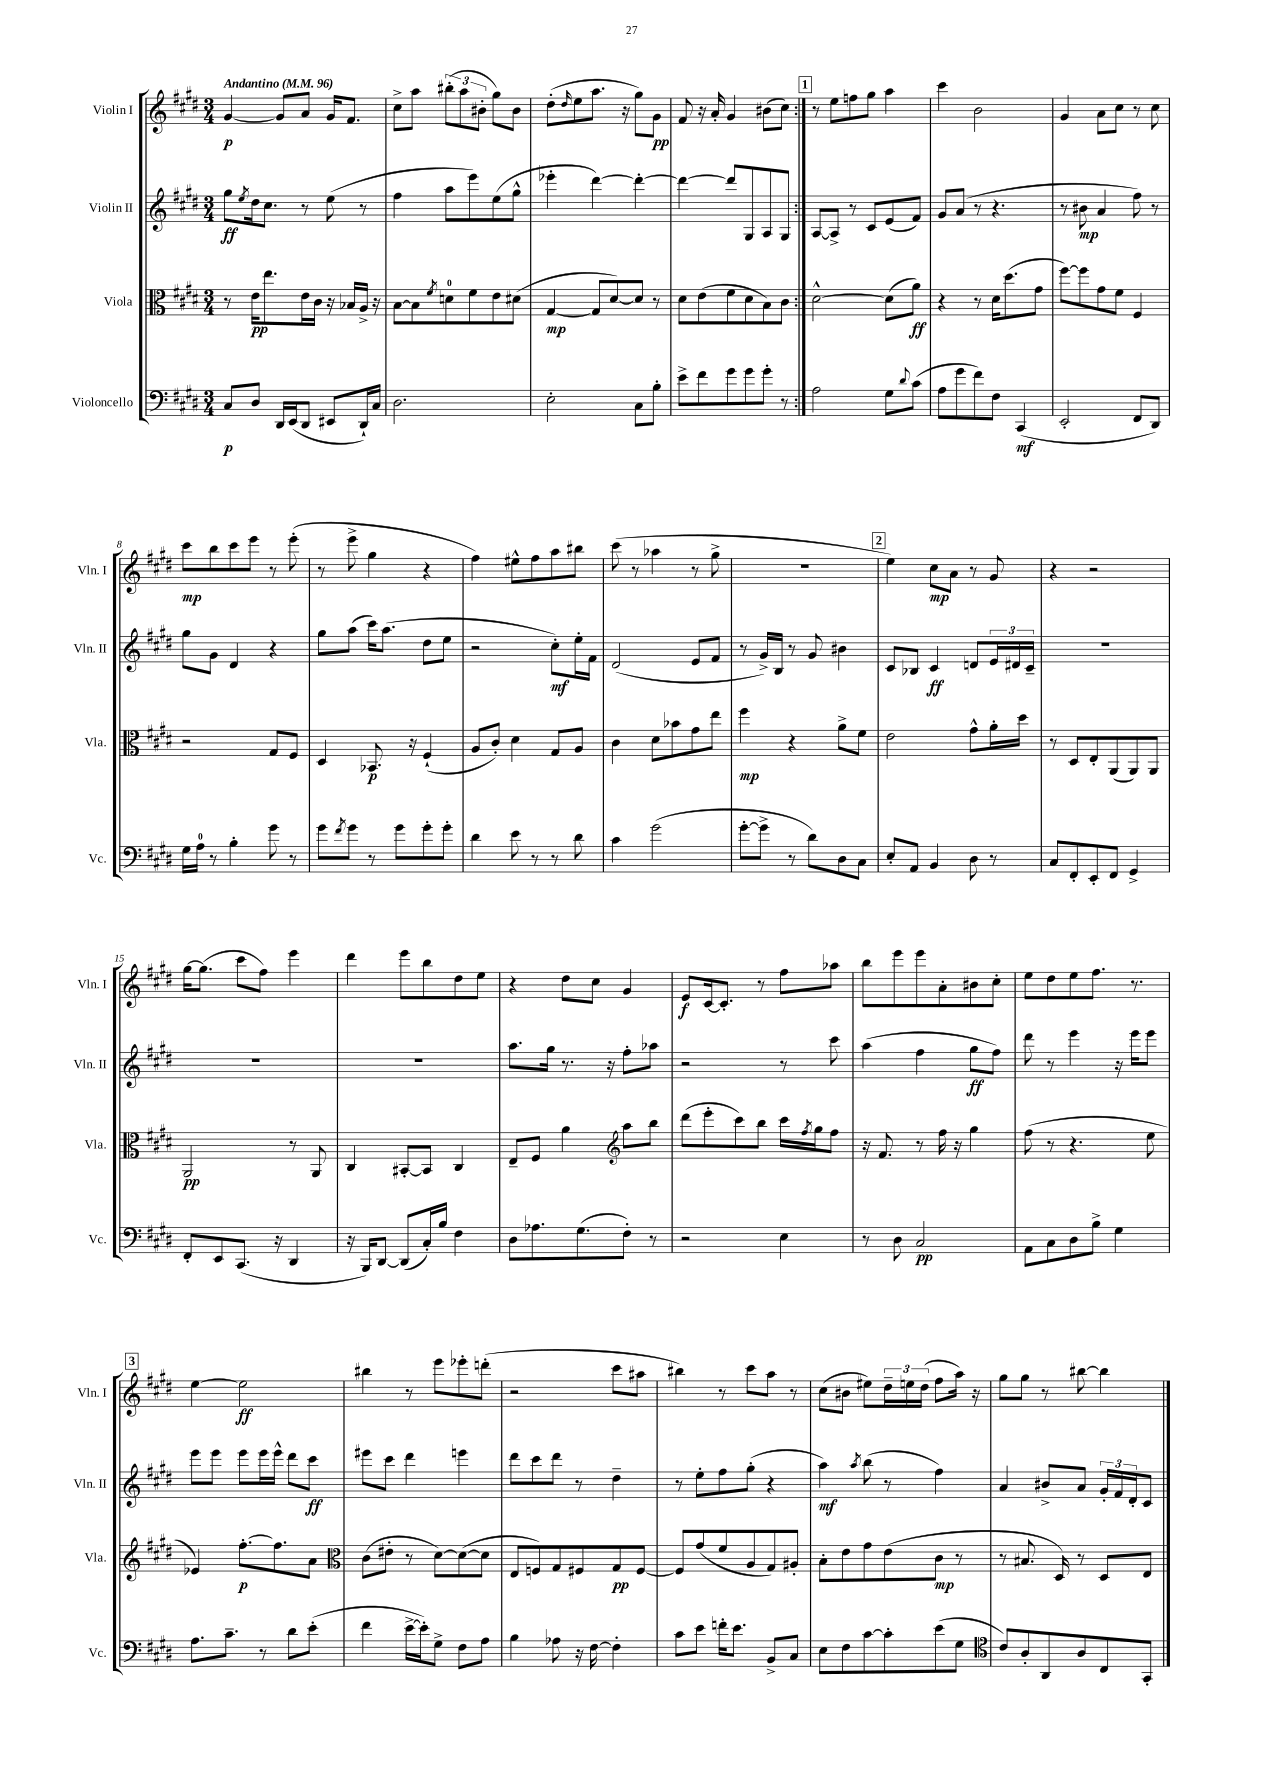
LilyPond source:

<<
\new StaffGroup <<
\new Staff = "s0" \with { instrumentName = "Violin I" shortInstrumentName = "Vln. I" } {
    \clef treble \key e \major \numericTimeSignature \time 3/4 \tempo "Andantino" 4 = 96
    \repeat volta 2 { gis'4~\p gis'8 a'8 gis'16 fis'8. |
    cis''8-> a''8 \tuplet 3/2 { bis''8-.( a''8 bis'8-. } gis''8) bis'8 |
    dis''8-.( \grace { dis''16 } e''8 a''8. r16 gis''8) gis'8\pp |
    fis'8 r16 a'16-. gis'4 bis'8( cis''8) | }
    \mark \markup { \box "1" } r8 e''8 f''8 gis''8 a''4 |
    cis'''4 b'2 |
    gis'4 a'8 cis''8 r8 cis''8 |
    cis'''8\mp b''8 cis'''8 e'''8 r8 e'''8-.( |
    r8 e'''8-> gis''4 r4 |
    fis''4) eis''8-^ fis''8 a''8 bis''8 |
    cis'''8( r8 aes''4 r8 gis''8-> |
    R2. |
    \mark \markup { \box "2" } e''4) cis''8\mp a'8 r8 gis'8 |
    r4 r2 |
    gis''16~ gis''8.( cis'''8 fis''8) e'''4 |
    dis'''4 e'''8 b''8 dis''8 e''8 |
    r4 dis''8 cis''8 gis'4 |
    e'8\f cis'16~ cis'8.-. r8 fis''8 aes''8 |
    b''8 e'''8 e'''8 a'8-. bis'8 cis''8-. |
    e''8 dis''8 e''8 fis''8. r8. |
    \mark \markup { \box "3" } e''4~ e''2\ff |
    bis''4 r8 e'''8 ees'''8-. d'''8-.( |
    r2 cis'''8 ais''8 |
    bis''4) r8 cis'''8 a''8 r8 |
    cis''8( bis'8 eis''8) \tuplet 3/2 { dis''16-- e''16 dis''16( } fis''8 a''16) r16 |
    gis''8 gis''8 r8 bis''8~ bis''4 \bar "|." |
}
\new Staff = "s1" \with { instrumentName = "Violin II" shortInstrumentName = "Vln. II" } {
    \clef treble \key e \major \numericTimeSignature \time 3/4
    \repeat volta 2 { gis''8\ff \acciaccatura { e''8 } dis''16 cis''8. r8 e''8( r8 |
    fis''4 a''8 e'''8) e''8( gis''8-^ |
    ees'''4-. dis'''4~) dis'''4~-. |
    dis'''4~ dis'''8 gis8 a8 gis8 | }
    \mark \markup { \box "1" } a8~ a8-> r8 cis'8 e'8( fis'8) |
    gis'8 a'8( r8 r4. |
    r8 bis'8\mp a'4 fis''8) r8 |
    gis''8 gis'8 dis'4 r4 |
    gis''8 a''8( cis'''16) a''8.( dis''8 e''8 |
    r2 cis''8-.\mf) e''16-. fis'16 |
    dis'2( e'8 fis'8 |
    r8 gis'16->) b16 r8 gis'8 bis'4 |
    \mark \markup { \box "2" } cis'8 bes8 cis'4\ff d'8 \tuplet 3/2 { e'16 dis'16 cis'16-- } |
    R2. |
    R2. |
    R2. |
    a''8. gis''16 r8. r16 fis''8-. aes''8 |
    r2 r8 cis'''8 |
    a''4( fis''4 gis''8\ff fis''8) |
    dis'''8 r8 e'''4 r16 e'''16 e'''8 |
    \mark \markup { \box "3" } e'''8 e'''8 e'''8 e'''16 e'''16-^ dis'''8 cis'''8\ff |
    eis'''8 cis'''8 dis'''4 e'''4 |
    dis'''8 cis'''8 dis'''8 r8 dis''4-- |
    r8 e''8-. fis''8 gis''8-.( r4 |
    a''4\mf) \acciaccatura { a''8 } b''8( r8 fis''4) |
    a'4 bis'8-> a'8 \tuplet 3/2 { gis'16-. fis'16 dis'16-. } cis'8 \bar "|." |
}
\new Staff = "s2" \with { instrumentName = "Viola" shortInstrumentName = "Vla." } {
    \clef alto \key e \major \numericTimeSignature \time 3/4
    \repeat volta 2 { r8 e'16\pp e''8. e'16 cis'16 r16 bes16 a16-> r16 |
    b8~ b8 \acciaccatura { fis'8 } d'8-0 fis'8 e'8 dis'8( |
    gis4~\mp gis8 dis'8~) dis'8 r8 |
    dis'8 e'8( fis'8 dis'8 b8) cis'8 | }
    \mark \markup { \box "1" } dis'2~-^ dis'8( a'8\ff) |
    r4 r8 dis'16 dis''8.( gis'8 |
    fis''8~) fis''8 gis'8 fis'8 fis4 |
    r2 gis8 fis8 |
    dis4 bes,8.\p r16 fis4-!( |
    a8 cis'8-.) dis'4 gis8 a8 |
    cis'4 dis'8 bes'8 gis'8 e''8 |
    fis''4\mp r4 a'8-> fis'8 |
    \mark \markup { \box "2" } e'2 gis'8-^ a'16-. dis''16 |
    r8 dis8 e8-. a,8( a,8) a,8 |
    a,2\pp r8 a,8 |
    cis4 bis,8~-. bis,8 cis4 |
    e8-- fis8 a'4 \clef treble a''8 b''8 |
    dis'''8( e'''8-. cis'''8) b''8 cis'''16 \acciaccatura { fis''8 } gis''16 fis''8 |
    r16 fis'8. r8 fis''16 r16 gis''4 |
    fis''8( r8 r4. e''8 |
    \mark \markup { \box "3" } ees'4) fis''8.~-.\p fis''8. a'8 |
    \clef alto cis'8( eis'8-. r8 dis'8~) dis'8~( dis'8 |
    e8 f8) gis8 fis8 gis8\pp fis8~ |
    fis8 gis'8( fis'8 a8 gis8) ais8-. |
    b8-. e'8 gis'8 e'8( cis'8\mp r8 |
    r8 bis8. dis16) r8 dis8 e8 \bar "|." |
}
\new Staff = "s3" \with { instrumentName = "Violoncello" shortInstrumentName = "Vc." } {
    \clef bass \key e \major \numericTimeSignature \time 3/4
    \repeat volta 2 { cis8\p dis8 dis,16 e,16( dis,8 eis,8 dis,16-!) cis16 |
    dis2. |
    e2-. cis8 b8-. |
    e'8-> fis'8 gis'8 gis'8 gis'8-. r8 | }
    \mark \markup { \box "1" } a2 gis8 \appoggiatura { dis'8 } cis'8( |
    a8 gis'8 fis'8) fis8 cis,4\mf( |
    e,2-. fis,8 dis,8) |
    gis16 a16-0 r8 b4-. gis'8 r8 |
    gis'8 \acciaccatura { fis'8 } gis'8 r8 gis'8 gis'8-. gis'8-. |
    dis'4 e'8 r8 r8 dis'8 |
    cis'4 gis'2( |
    gis'8~-. gis'8-> r8 dis'8) dis8 cis8 |
    \mark \markup { \box "2" } e8-. a,8 b,4 dis8 r8 |
    cis8 fis,8-. e,8-. fis,8 gis,4-> |
    fis,8-. e,8 cis,8.( r16 dis,4 |
    r16 b,,16) dis,8~ dis,8( cis16-.) b16 fis4 |
    dis8 aes8. gis8.( fis8-.) r8 |
    r2 e4 |
    r8 dis8 cis2\pp |
    a,8 cis8 dis8 b8-> gis4 |
    \mark \markup { \box "3" } a8. cis'8.-- r8 dis'8 e'8-.( |
    fis'4 e'16~-> e'16-.) gis8-> fis8 a8 |
    b4 aes8 r16 fis16~ fis4-. |
    cis'8 e'8 f'16-. e'8. b,8-> cis8 |
    e8 fis8 cis'8~ cis'8-. e'8( gis8 |
    \clef tenor cis'8) a8-. a,8 a8 cis8 gis,8-. \bar "|." |
}
>>
>>
